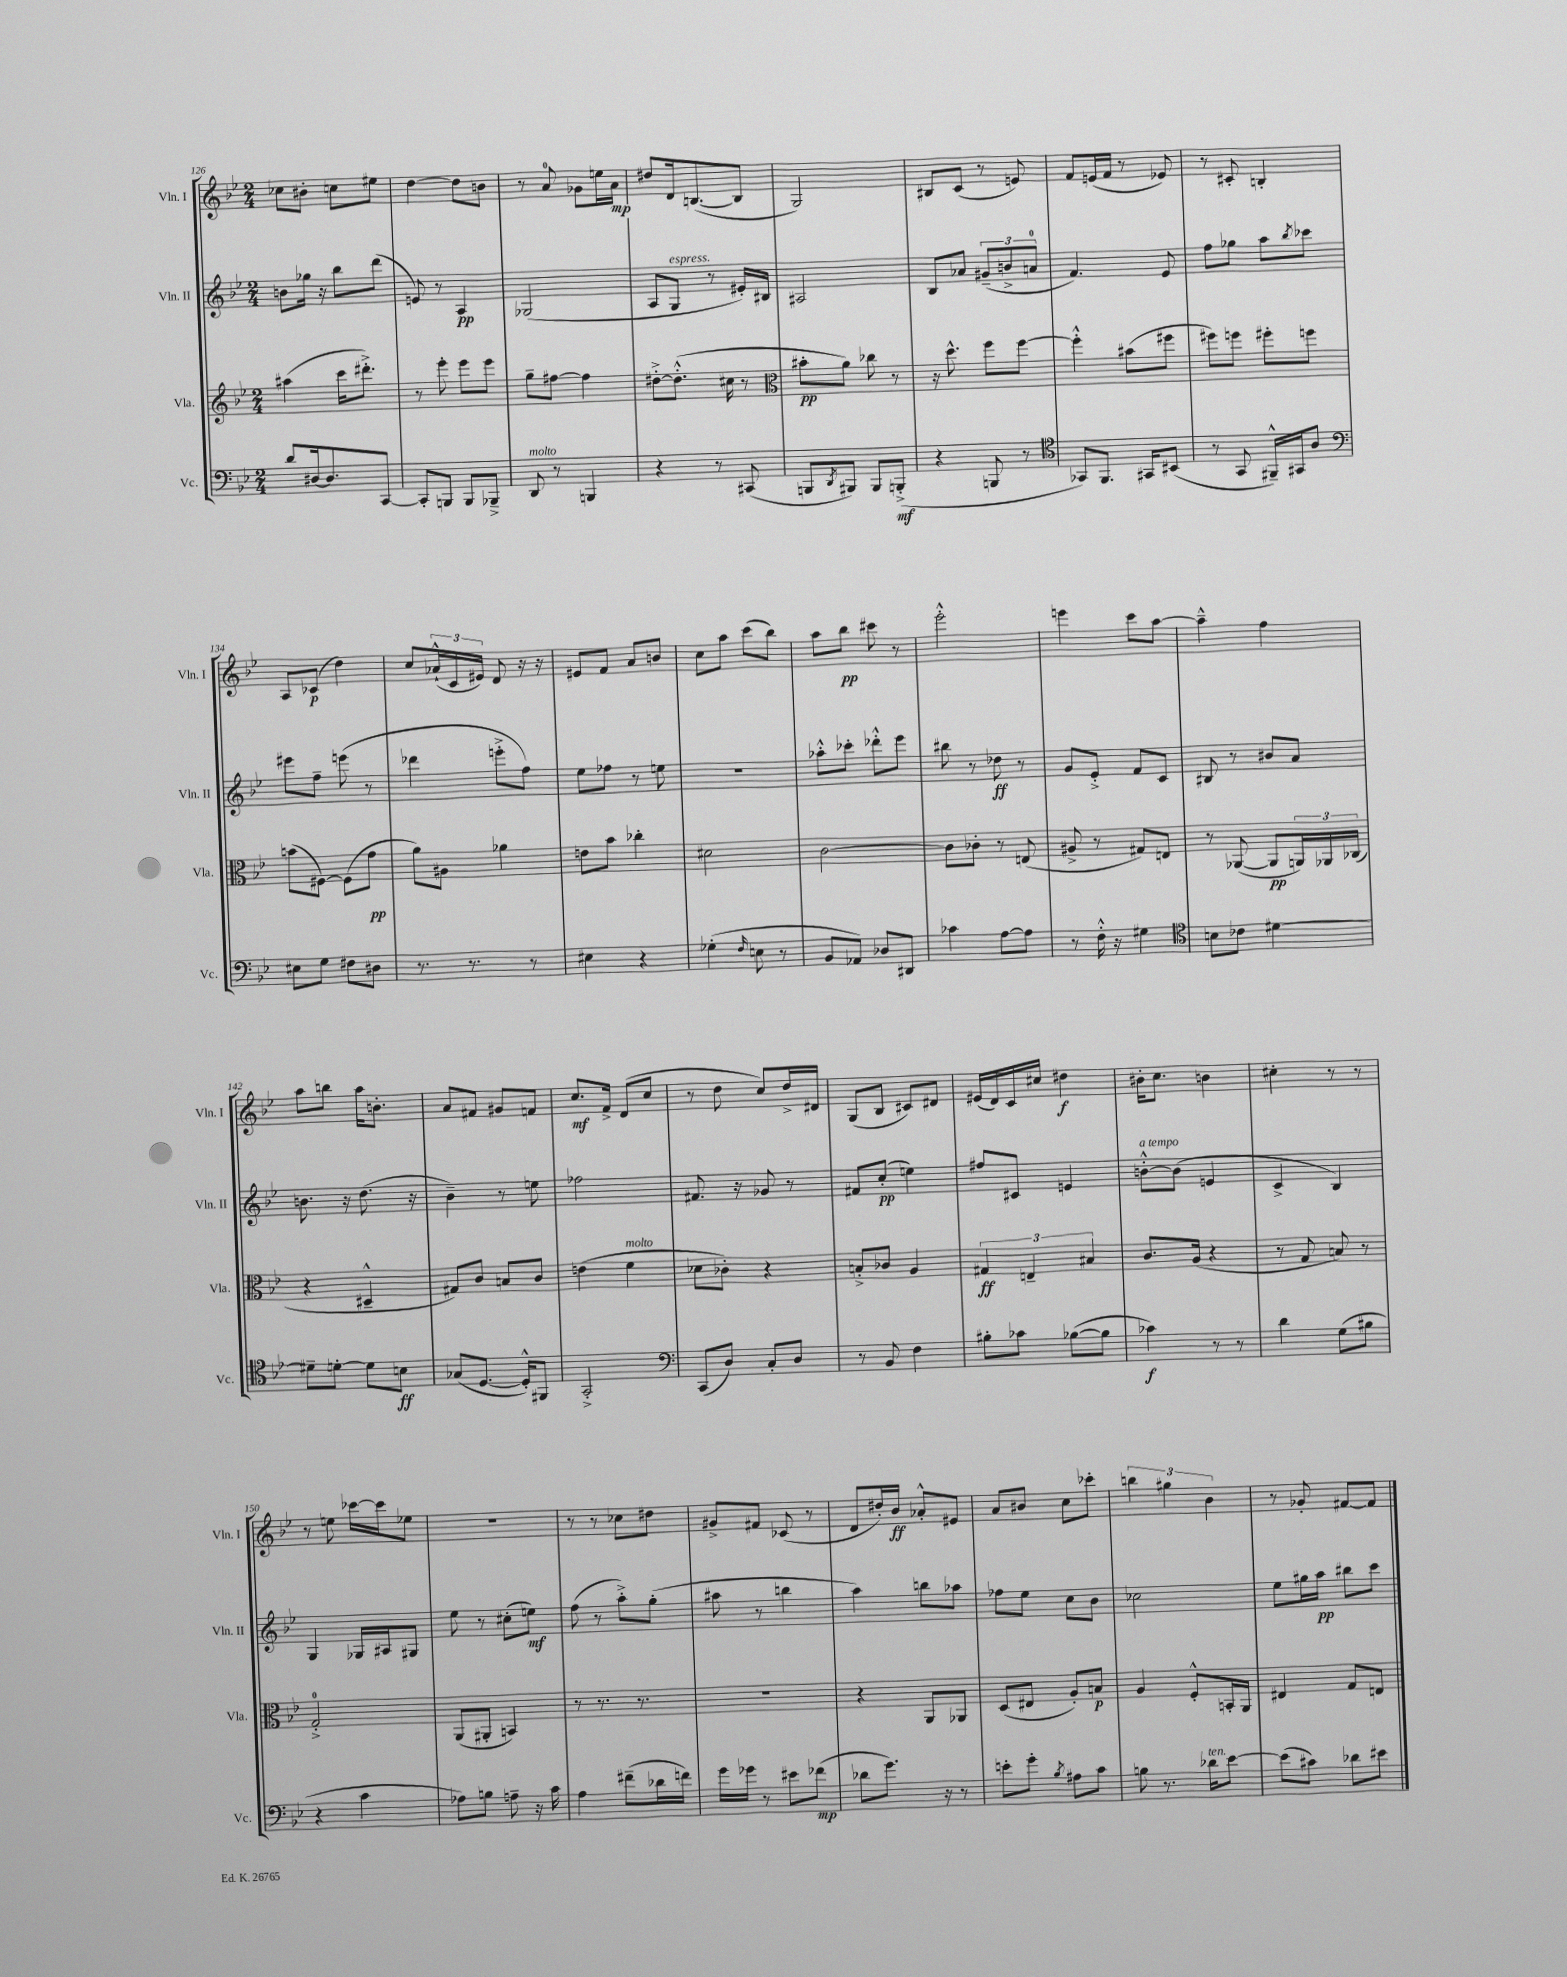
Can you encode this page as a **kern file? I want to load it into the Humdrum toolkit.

**kern	**dynam	**kern	**dynam	**kern	**dynam	**kern	**dynam
*part4	*part4	*part3	*part3	*part2	*part2	*part1	*part1
*staff4	*staff4	*staff3	*staff3	*staff2	*staff2	*staff1	*staff1
*I"Vc.	*	*I"Vla.	*	*I"Vln. II	*	*I"Vln. I	*
*I'Vc.	*	*I'Vla.	*	*I'Vln. II	*	*I'Vln. I	*
*clefF4	*	*clefG2	*	*clefG2	*	*clefG2	*
*k[b-e-]	*	*k[b-e-]	*	*k[b-e-]	*	*k[b-e-]	*
*M2/4	*	*M2/4	*	*M2/4	*	*M2/4	*
=126	=126	=126	=126	=126	=126	=126	=126
8d/L	.	(4aa#X\	.	8bn\L	.	8cc-X\L	.
[16D#X/k	.	.	.	16gg-X\Jk	.	8b#X'\J	.
8.D#/]	.	.	.	16r	.	.	.
.	.	16ccc\KL	.	8bb-\L	.	8ccn\L	.
.	.	8.ddd#X'^\J)	.	.	.	.	.
[8CC/J	.	.	.	(8ddd\J	.	8ee#X\J	.
=127	=127	=127	=127	=127	=127	=127	=127
8CC'/L]	.	8r	.	8en/)	.	[4dd\	.
8BBBn/J	.	8eee-'\	.	8r	.	.	.
8BBB/L	.	8eee-\L	.	4A/	pp	8dd\L]	.
8BBB-X~^/J	.	8eee-\J	.	.	.	8bn\J	.
=128	=128	=128	=128	=128	=128	=128	=128
!LO:TX:a:i:t=molto	!	!	!	!	!	!	!
8DD/	.	8gg~\L	.	(2G-X/	.	8r	.
8r	.	[8ff#X\J	.	.	.	8a/	.
4BBBn/	.	4ff#\]	.	.	.	8g-X\L	.
.	.	.	.	.	.	16een\L	.
.	.	.	.	.	.	16a\JJ	mp
=129	=129	=129	=129	=129	=129	=129	=129
4r	.	[8dd#X'^\L	.	8A/L	.	8dd#X/L	.
!	!	!	!	!LO:TX:a:i:t=espress.	!	!	!
.	.	(8.dd#'^^\J]	.	8G/J	.	16d/k	.
.	.	.	.	.	.	([8.Bn/	.
8r	.	.	.	8r	.	.	.
.	.	16cc#X\	.	.	.	.	.
(8CC#X/	.	8r	.	16e#X'/LL)	.	8B/J]	.
.	.	.	.	16B#X/JJ	.	.	.
=130	=130	=130	=130	=130	=130	=130	=130
*	*	*clefC3	*	*	*	*	*
8BBBn/L	.	8b#X'\L	pp	2A#X/	.	2G/)	.
8qDD/	.	.	.	.	.	.	.
8BBB#X/J)	.	8a\J)	.	.	.	.	.
8BBB#/L	.	8cc-X\	.	.	.	.	.
(8BBBn'^/J	mf	8r	.	.	.	.	.
=131	=131	=131	=131	=131	=131	=131	=131
4r	.	16r	.	8B-/L	.	8B#X/L	.
.	.	8.dd^^\	.	.	.	.	.
.	.	.	.	8a-X/J	.	(8c/J	.
8BBBn/	.	8ff\L	.	(12g#X~/L	.	8r	.
.	.	.	.	12bn^/	.	.	.
8r	.	[8ff\J	.	.	.	8en/)	.
.	.	.	.	12an/J	.	.	.
=132	=132	=132	=132	=132	=132	=132	=132
*clefC4	*	*	*	*	*	*	*
8GG-X/L)	.	4ff'^^\]	.	4.f/)	.	8f/L	.
8.FF/J	.	.	.	.	.	(16en/L	.
.	.	.	.	.	.	16f/JJ	.
.	.	(8b#X\L	.	.	.	8r	.
16GG#X/KL	.	.	.	.	.	.	.
(8BB#X/J	.	8ff#X\J	.	8e-/	.	8e-X/)	.
=133	=133	=133	=133	=133	=133	=133	=133
8r	.	8ff#X\L)	.	8ff\L	.	8r	.
8GG/	.	8ffn\J	.	8gg-X\J	.	8c#X'/	.
16FF#X~^^/LL)	.	8ff#X'\L	.	8aa\L	.	4Bn'/	.
16GG#X/J	.	.	.	.	.	.	.
.	.	.	.	8qbb-/	.	.	.
8A/J	.	8ffn\J	.	8ccc-X\J	.	.	.
!!LO:LB:g=z
=134	=134	=134	=134	=134	=134	=134	=134
*clefF4	*	*	*	*	*	*	*
8E#X\L	.	(8bn\L	.	8eee#X\L	.	8A/L	.
8G\J	.	[8F#X\J)	.	8ff~\J	.	(8c-X/J	p
8F#X\L	.	(8F#\L]	.	(8eeen\	.	4dd\)	.
8D#X\J	.	8g\J	pp	8r	.	.	.
=135	=135	=135	=135	=135	=135	=135	=135
8.r	.	8a\L)	.	4ddd-X\	.	8cc/L	.
.	.	8A#X\J	.	.	.	(24a-X`^^/L	.
.	.	.	.	.	.	24c/	.
8.r	.	.	.	.	.	.	.
.	.	.	.	.	.	24e#X/JJ)	.
.	.	4a-X\	.	8eeen'^\L	.	8d/	.
8r	.	.	.	8ff\J)	.	16r	.
.	.	.	.	.	.	16r	.
=136	=136	=136	=136	=136	=136	=136	=136
4E#X\	.	8en\L	.	8ee-\L	.	8e#X/L	.
.	.	8b-\J	.	8ff-X\J	.	8f/J	.
4r	.	4cc-X'\	.	8r	.	8a/L	.
.	.	.	.	8een\	.	8bn/J	.
=137	=137	=137	=137	=137	=137	=137	=137
(4G-X'\	.	2d#X\	.	2r	.	8cc\L	.
.	.	.	.	.	.	8aa\J	.
16qqF/	.	.	.	.	.	.	.
8En\	.	.	.	.	.	(8ccc\L	.
8r	.	.	.	.	.	8bb-\J)	.
=138	=138	=138	=138	=138	=138	=138	=138
8BB-/L	.	[2c\	.	8aa-X'^^\L	.	8aa\L	.
8AA-X/J)	.	.	.	8ccc-X'\J	.	8bb-\J	pp
8D-X/L	.	.	.	8ddd-X'^^\L	.	8ccc#X\	.
8DD#X/J	.	.	.	8eee-\J	.	8r	.
=139	=139	=139	=139	=139	=139	=139	=139
4c-X\	.	8c\L]	.	8bb#X\	.	2eee-'^^\	.
.	.	8c-X'\J	.	8r	.	.	.
[8A\L	.	8r	.	8dd-X\	ff	.	.
8A\J]	.	(8En/	.	8r	.	.	.
=140	=140	=140	=140	=140	=140	=140	=140
8r	.	8A#X^/	.	8g/L	.	4eeen\	.
16F'^^\	.	8r	.	8e-'^/J	.	.	.
16r	.	.	.	.	.	.	.
4G#X\	.	8G#X/L)	.	8f/L	.	8ccc\L	.
.	.	8En/J	.	8c/J	.	[8aa\J	.
=141	=141	=141	=141	=141	=141	=141	=141
*clefC4	*	*	*	*	*	*	*
8Bn\L	.	8r	.	8B#X/	.	4aa~^^\]	.
8c-X\J	.	([8AA-X/	.	8r	.	.	.
[4d#X\	.	8AA-/L]	pp	8b#X/L	.	4ff\	.
.	.	24AAn/L)	.	8a/J	.	.	.
.	.	24AA-X/	.	.	.	.	.
.	.	(24C-X/JJ	.	.	.	.	.
!!LO:LB:g=z
=142	=142	=142	=142	=142	=142	=142	=142
8d#X~\L]	.	4r	.	8.bn\	.	8aa\L	.
[8dn'\J	.	.	.	.	.	8bbn\J	.
.	.	.	.	16r	.	.	.
8d\L]	.	4D#X~^^/	.	(8.dd\	.	16aa\KL	.
.	.	.	.	.	.	8.bn'\J	.
8Bn\J	ff	.	.	.	.	.	.
.	.	.	.	16r	.	.	.
=143	=143	=143	=143	=143	=143	=143	=143
(8G-X/L	.	8G#X/L)	.	4b-~\)	.	8a/L	.
[8.D/J	.	8c/J	.	.	.	8f#X/J	.
.	.	8Bn/L	.	8r	.	8g#X/L	.
16D'^^/KL])	.	.	.	.	.	.	.
8FF#X/J	.	8c/J	.	8een\	.	8fn/J	.
=144	=144	=144	=144	=144	=144	=144	=144
2GG'^/	.	(4en\	.	2ff-X\	.	8.cc/L	mf
.	.	.	.	.	.	16f^/Jk	.
!	!	!LO:TX:a:i:t=molto	!	!	!	!	!
.	.	4f\	.	.	.	(8d/L	.
.	.	.	.	.	.	8cc/J	.
=145	=145	=145	=145	=145	=145	=145	=145
*clefF4	*	*	*	*	*	*	*
(8CC/L	.	8d-X\L	.	8.f#X/	.	8r	.
8D/J)	.	8c-X'\J)	.	.	.	8dd\	.
.	.	.	.	16r	.	.	.
8C'/L	.	4r	.	8g-X/	.	8cc/L)	.
8D/J	.	.	.	8r	.	16dd^/L	.
.	.	.	.	.	.	16d#X/JJ	.
=146	=146	=146	=146	=146	=146	=146	=146
8r	.	8Bn'^/L	.	8f#X/L	.	(8G/L	.
8BB-/	.	8c-X/J	.	(8cc'/J	pp	8B-/J	.
4F\	.	4A/	.	4een\)	.	8c#X/L)	.
.	.	.	.	.	.	8d#X/J	.
=147	=147	=147	=147	=147	=147	=147	=147
8B#X'\L	.	6G#X/	ff	8ff#X/L	.	(16e#X/LL	.
.	.	.	.	.	.	16d/)	.
8c-X\J	.	.	.	8c#X/J	.	16c/	.
.	.	6En~/	.	.	.	.	.
.	.	.	.	.	.	16cc#X/JJ	.
([8B-X\L	.	.	.	4en/	.	4dd#X\	f
.	.	6B#X/	.	.	.	.	.
8B-\J]	.	.	.	.	.	.	.
=148	=148	=148	=148	=148	=148	=148	=148
!	!	!	!	!LO:TX:a:i:t=a tempo	!	!	!
4c-X\)	f	8.c/L	.	[8bn'^^\L	.	16b#X'\KL	.
.	.	.	.	.	.	8.cc\J	.
.	.	.	.	(8b\J]	.	.	.
.	.	(16A/Jk	.	.	.	.	.
8r	.	4r	.	4en/	.	4bn\	.
8r	.	.	.	.	.	.	.
=149	=149	=149	=149	=149	=149	=149	=149
4d\	.	8r	.	4c^/	.	4cc#X'\	.
.	.	8G/	.	.	.	.	.
(8G\L	.	8Bn/)	.	4B-/)	.	8r	.
8B#X\J	.	8r	.	.	.	8r	.
!!LO:LB:g=z
=150	=150	=150	=150	=150	=150	=150	=150
4r	.	2G'^/	.	4G/	.	8r	.
.	.	.	.	.	.	8een\	.
4c\	.	.	.	16G-X/LL	.	[16ccc-X\LL	.
.	.	.	.	16A#X/J	.	16ccc-\J]	.
.	.	.	.	8G#X/J	.	8ee-X\J	.
=151	=151	=151	=151	=151	=151	=151	=151
8A-X\L)	.	(8AA/L	.	8ee-\	.	2r	.
8Bn\J	.	8AA#X'/J	.	8r	.	.	.
8An~\	.	4BBn/)	.	(8cc#X'\L	.	.	.
16r	.	.	.	8een\J)	mf	.	.
16c\	.	.	.	.	.	.	.
=152	=152	=152	=152	=152	=152	=152	=152
4A\	.	8r	.	(8ff\	.	8r	.
.	.	8.r	.	8r	.	8r	.
(8f#X~\L	.	.	.	8aa'^\L)	.	8cc-X\L	.
.	.	8.r	.	.	.	.	.
16d-X\L	.	.	.	(8gg'\J	.	8dd#X\J	.
16fn\JJ)	.	.	.	.	.	.	.
=153	=153	=153	=153	=153	=153	=153	=153
16g\LL	.	2r	.	8aa#X\	.	8g#X^/L	.
16g-X\JJ	.	.	.	.	.	.	.
8r	.	.	.	8r	.	8f#X/J	.
8e#X\L	.	.	.	4bbn\	.	(8c-X/	.
(8f-X\J	mp	.	.	.	.	8r	.
=154	=154	=154	=154	=154	=154	=154	=154
8d-X\L	.	4r	.	4aa\)	.	8d/L	.
8.g\J)	.	.	.	.	.	16dd#X'/L)	.
.	.	.	.	.	.	16b-/JJ	ff
.	.	8AA/L	.	8bbn\L	.	8a-X'^^/L	.
16r	.	.	.	.	.	.	.
8r	.	8AA-X/J	.	8aa-X\J	.	8e#X/J	.
=155	=155	=155	=155	=155	=155	=155	=155
8en'\L	.	(8D/L	.	8ff-X\L	.	8a/L	.
8g'\J	.	8E#X/J	.	8ee-\J	.	8b#X/J	.
8qB-/	.	.	.	.	.	.	.
8A#X\L	.	8A'/L)	.	8cc\L	.	8cc\L	.
8c\J	.	8Bn/J	p	8b-\J	.	8ccc-X'\J	.
=156	=156	=156	=156	=156	=156	=156	=156
8Bn\	.	4A/	.	2cc-X\	.	6bbn\	.
8.r	.	.	.	.	.	.	.
.	.	.	.	.	.	6gg#X\	.
.	.	8F'^^/L	.	.	.	.	.
!LO:TX:a:i:t=ten.	!	!	!	!	!	!	!
16d-X\KL	.	.	.	.	.	.	.
.	.	.	.	.	.	6b-\	.
[8e-\J	.	16BBn'/L	.	.	.	.	.
.	.	16AA/JJ	.	.	.	.	.
=157	=157	=157	=157	=157	=157	=157	=157
(8e-\L]	.	4E#X/	.	8ee-\L	.	8r	.
8c#X\J)	.	.	.	16gg#X\L	.	8g-X'/	.
.	.	.	.	16aa\JJ	pp	.	.
8d-X\L	.	8G/L	.	8bb#X\L	.	[8f#X/L	.
8e#X\J	.	8En/J	.	8ccc\J	.	8f#/J]	.
==	==	==	==	==	==	==	==
*-	*-	*-	*-	*-	*-	*-	*-
